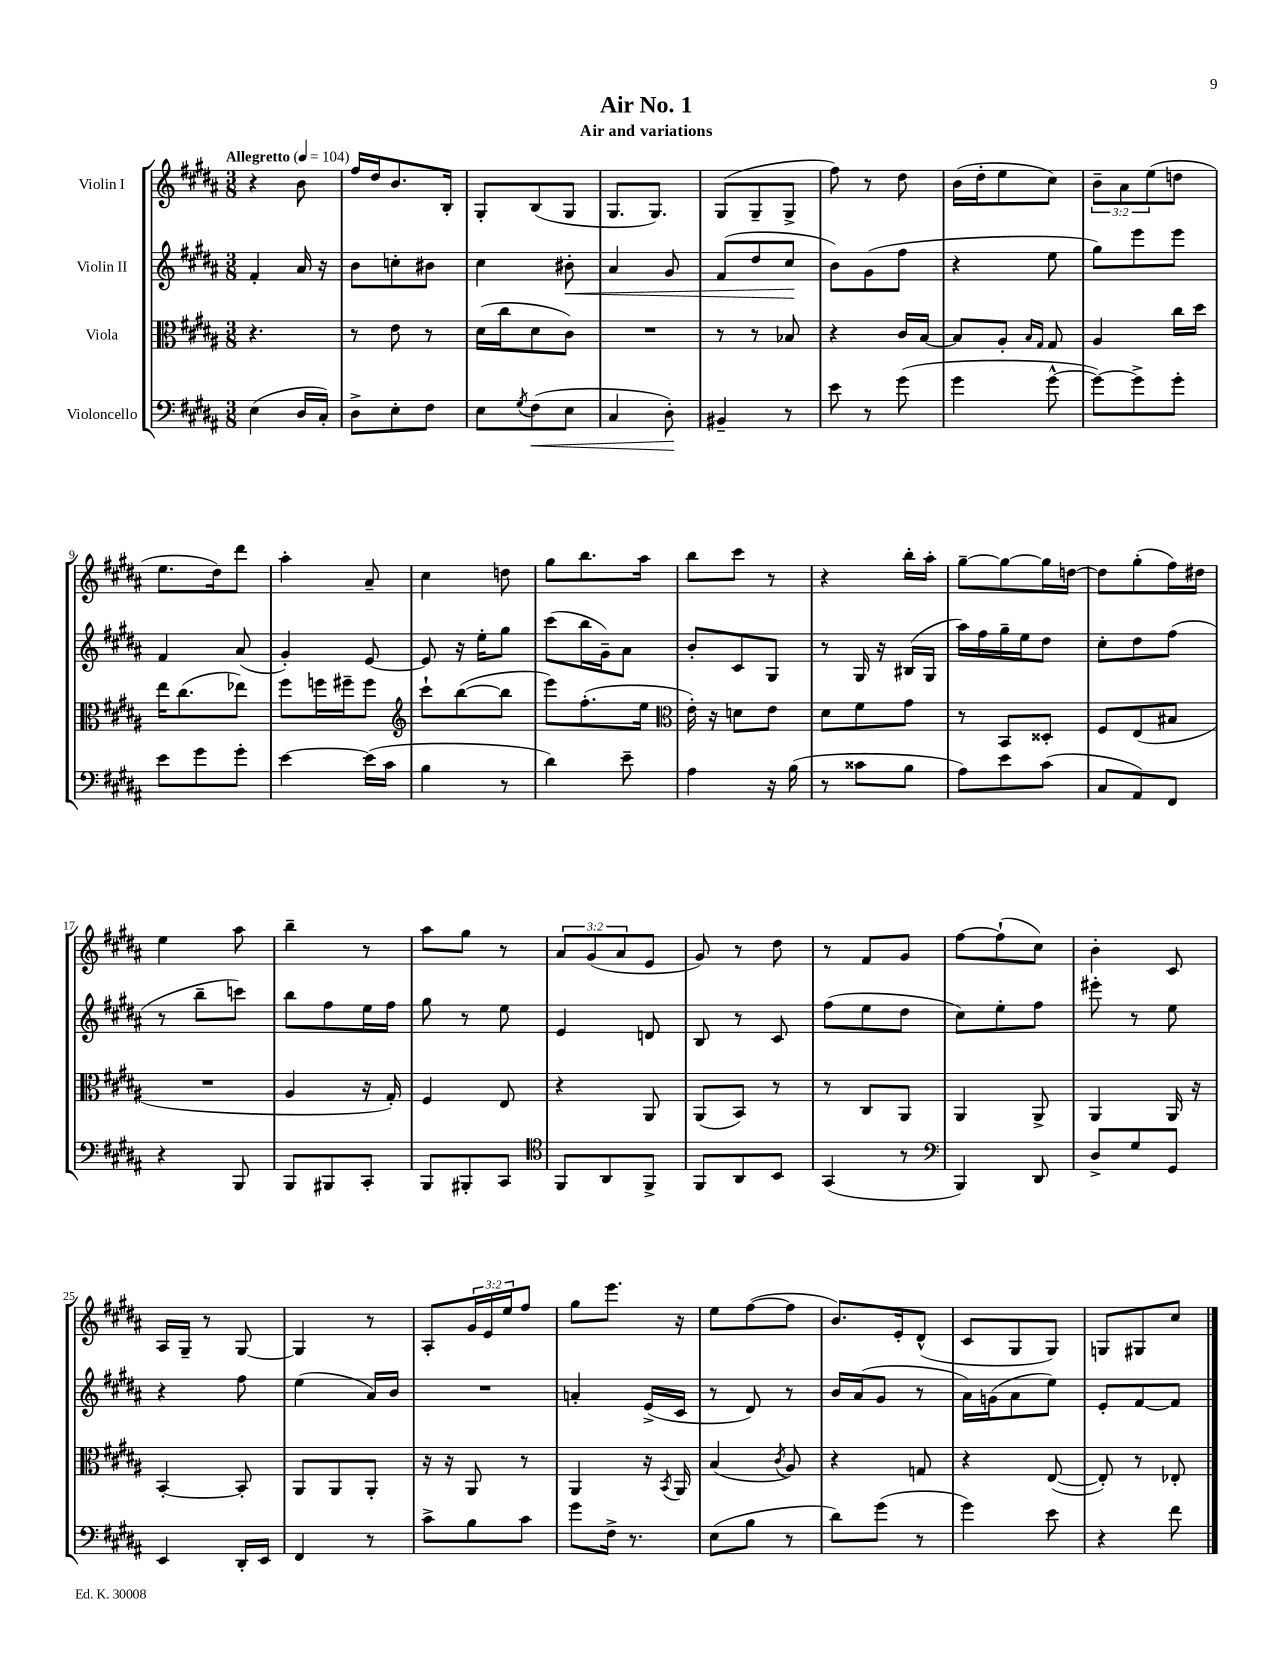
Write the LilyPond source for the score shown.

\header { title = "Air No. 1" subtitle = "Air and variations" }
<<
\new StaffGroup <<
\new Staff = "s0" \with { instrumentName = "Violin I" } {
    \clef treble \key b \major \numericTimeSignature \time 3/8 \override Staff.TupletNumber.text = #tuplet-number::calc-fraction-text \tempo "Allegretto" 4 = 104
    r4 b'8 |
    fis''16 dis''16 b'8. b16-. |
    gis8-. b8( gis8 |
    gis8. gis8.) |
    gis8( gis8-- gis8-> |
    fis''8) r8 dis''8 |
    b'16( dis''16-. e''8 cis''8) |
    \tuplet 3/2 { b'8-- ais'8 e''8( } d''8 |
    e''8. dis''16) dis'''8 |
    ais''4-. ais'8-- |
    cis''4 d''8 |
    gis''8 b''8. ais''16 |
    b''8 cis'''8 r8 |
    r4 b''16-. ais''16-. |
    gis''8~-- gis''8~ gis''16 d''16~ |
    d''8 gis''8-.( fis''16) dis''16 |
    e''4 ais''8 |
    b''4-- r8 |
    ais''8 gis''8 r8 |
    \tuplet 3/2 { ais'8 gis'8( ais'8 } e'8 |
    gis'8) r8 dis''8 |
    r8 fis'8 gis'8 |
    fis''8~ fis''8-!( cis''8) |
    b'4-. cis'8 |
    ais16 gis16-- r8 gis8~ |
    gis4 r8 |
    ais8-. \tuplet 3/2 { gis'16 e'16 e''16 } fis''8 |
    gis''8 e'''8. r16 |
    e''8 fis''8~( fis''8 |
    b'8.) e'16-. dis'8-^( |
    cis'8 gis8 gis8) |
    g8 gis8 cis''8 \bar "|." |
}
\new Staff = "s1" \with { instrumentName = "Violin II" } {
    \clef treble \key b \major \numericTimeSignature \time 3/8
    fis'4-. ais'16 r16 |
    b'8 c''8-. bis'8 |
    cis''4 bis'8-.\< |
    ais'4 gis'8 |
    fis'8( dis''8 cis''8\! |
    b'8) gis'8( fis''8 |
    r4 e''8 |
    gis''8) e'''8 e'''8 |
    fis'4 ais'8( |
    gis'4-.) e'8~ |
    e'8 r16 e''16-. gis''8 |
    cis'''8( b''16 gis'16--) ais'8 |
    b'8-. cis'8 gis8 |
    r8 gis16 r16 bis16( gis16 |
    ais''16) fis''16 gis''16-- e''16 dis''8 |
    cis''8-. dis''8 fis''8( |
    r8 b''8-- c'''8) |
    b''8 fis''8 e''16 fis''16 |
    gis''8 r8 e''8 |
    e'4 d'8 |
    b8 r8 cis'8 |
    fis''8( e''8 dis''8 |
    cis''8) e''8-. fis''8 |
    eis'''8-. r8 e''8 |
    r4 fis''8 |
    e''4( ais'16) b'16 |
    R4. |
    a'4-. e'16->( cis'16 |
    r8 dis'8) r8 |
    b'16 ais'16( gis'8 r8 |
    ais'16) g'16( ais'8 e''8) |
    e'8-. fis'8~ fis'8 \bar "|." |
}
\new Staff = "s2" \with { instrumentName = "Viola" } {
    \clef alto \key b \major \numericTimeSignature \time 3/8
    r4. |
    r8 e'8 r8 |
    dis'16( cis''16 dis'8 cis'8) |
    R4. |
    r8 r8 bes8 |
    r4 cis'16 b16~ |
    b8 ais8-. \grace { b16 gis16 } gis8 |
    ais4 cis''16 dis''16 |
    e''16 cis''8.( ees''8) |
    fis''8 f''16 fis''16-- fis''8 |
    \clef treble cis'''8-! b''8~( b''8 |
    e'''8) fis''8.-.( e''16 |
    \clef alto e'16-.) r16 d'8 e'8 |
    dis'8 fis'8 gis'8 |
    r8 b,8 disis8-. |
    fis8 e8( bis8 |
    R4. |
    ais4 r16 gis16-.) |
    fis4 e8 |
    r4 ais,8 |
    ais,8( b,8) r8 |
    r8 cis8 ais,8 |
    ais,4 ais,8-> |
    ais,4 ais,16 r16 |
    b,4~-. b,8-. |
    ais,8 ais,8 ais,8-. |
    r16 r16 ais,8 r8 |
    ais,4 r16 \acciaccatura { b,8 } ais,16 |
    b4( \acciaccatura { cis'8 } ais8) |
    r4 g8 |
    r4 e8~( |
    e8-.) r8 ees8-. \bar "|." |
}
\new Staff = "s3" \with { instrumentName = "Violoncello" } {
    \clef bass \key b \major \numericTimeSignature \time 3/8
    e4( dis16 cis16-.) |
    dis8-> e8-. fis8 |
    e8 \acciaccatura { gis8 } fis8\<( e8 |
    cis4 dis8-.\!) |
    bis,4-- r8 |
    e'8 r8 gis'8( |
    gis'4 gis'8~-^ |
    gis'8~) gis'8-> gis'8-. |
    e'8 gis'8 gis'8-. |
    e'4~ e'16( cis'16 |
    b4 r8 |
    dis'4) e'8-- |
    ais4 r16 b16( |
    r8 cisis'8 b8 |
    ais8) e'8 cis'8( |
    cis8 ais,8) fis,8 |
    r4 b,,8 |
    b,,8 bis,,8 cis,8-. |
    b,,8 bis,,8-. cis,8 |
    \clef tenor fis,8 ais,8 fis,8-> |
    fis,8 ais,8 b,8 |
    gis,4( r8 |
    \clef bass b,,4) dis,8 |
    dis8-> gis8 gis,8 |
    e,4 dis,16-. e,16 |
    fis,4 r8 |
    cis'8-> b8 cis'8 |
    gis'8 fis16-> r8. |
    e8( b8 r8 |
    dis'8) gis'8( r8 |
    gis'4) e'8 |
    r4 fis'8 \bar "|." |
}
>>
>>
